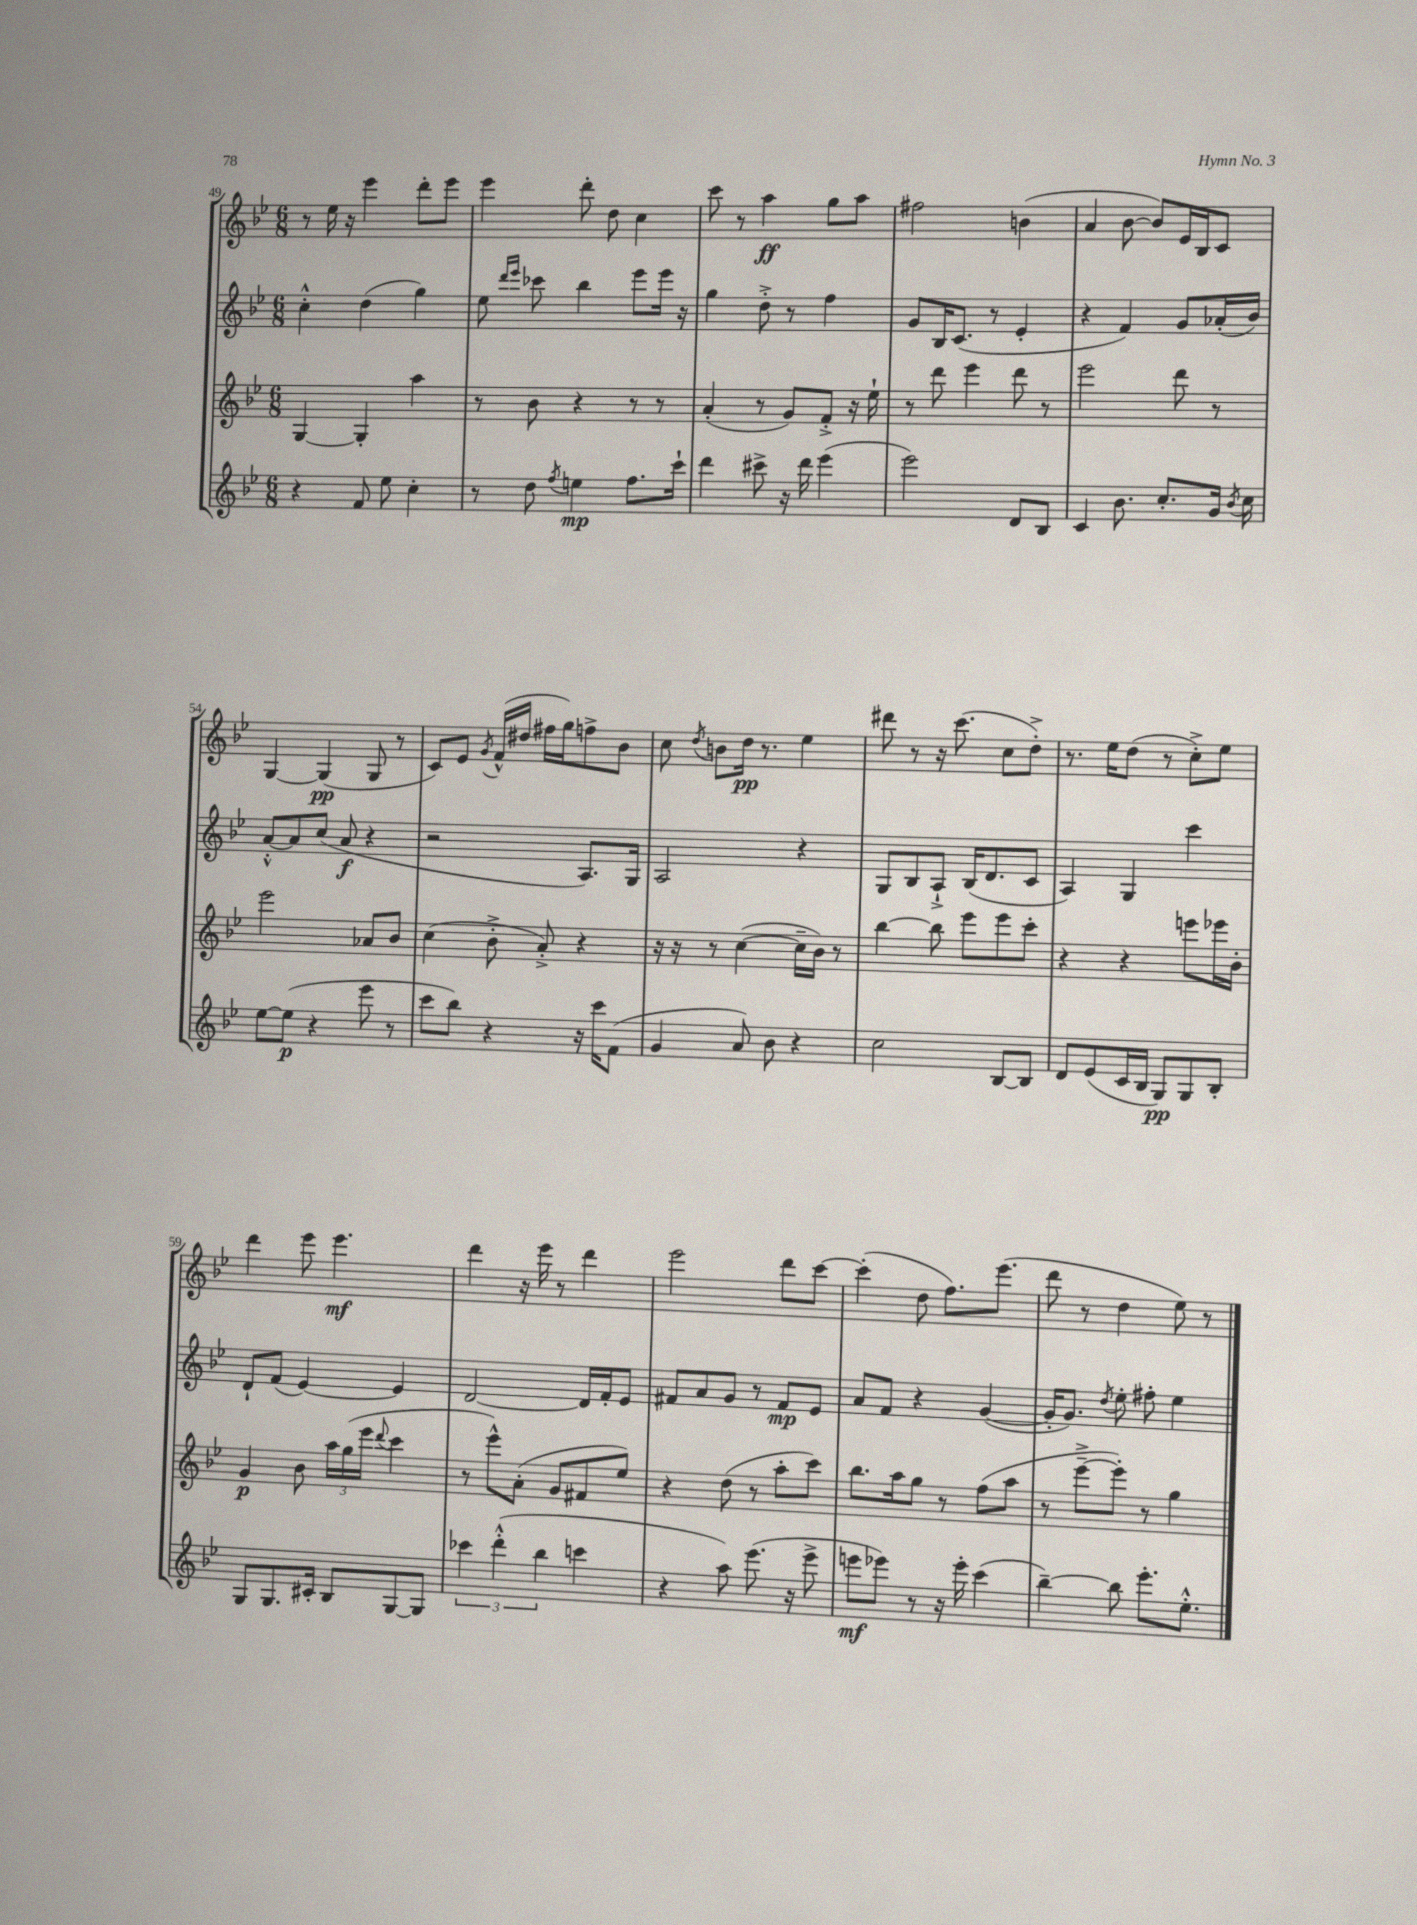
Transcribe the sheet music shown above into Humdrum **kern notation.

**kern	**kern	**kern	**kern
*staff4	*staff3	*staff2	*staff1
*clefG2	*clefG2	*clefG2	*clefG2
*k[b-e-]	*k[b-e-]	*k[b-e-]	*k[b-e-]
*M6/8	*M6/8	*M6/8	*M6/8
4r	[4G	4cc'^^	8r
.	.	.	16ee-
.	.	.	16r
8f	4G']	(4dd	4eee-
8ee-	.	.	.
4cc'	4aa	4gg)	8ddd'
.	.	.	8eee-
=	=	=	=
8r	8r	8ee-	4eee-
.	.	16qqddd	.
.	.	16qqeee-	.
8dd	8b-	8ccc-	.
8qff	.	.	.
4ee	4r	4bb-	8ddd'
.	.	.	8dd
8.ff	8r	8eee-	4cc
.	8r	16eee-	.
16ccc`	.	16r	.
=	=	=	=
4ddd	(4a'	4gg	8ccc
.	.	.	8r
8ccc#^	8r	8dd'^	4aa
16r	8g)	8r	.
16ddd	.	.	.
(4eee-	8f'^	4ff	8gg
.	16r	.	8aa
.	16ee-`	.	.
=	=	=	=
2eee-)	8r	8g	2ff#
.	8ddd	16B-	.
.	.	(8.c	.
.	4eee-	.	.
.	.	8r	.
8d	8ddd	4e-'	(4b
8B-	8r	.	.
=	=	=	=
4c	2eee-	4r	4a
8.b-	.	4f)	[8b-
.	.	.	8b-])
8.cc'	.	.	.
.	8ddd	8g	16e-
.	.	.	16B-
16g	8r	(16a-'	8c
8qb-	.	.	.
16cc	.	16b-)	.
=	=	=	=
[8ee-	2eee-	[8a'^^	[4G
(8ee-]	.	8a]	.
4r	.	(8cc	(4G]
.	.	8a	.
8eee-	8a-	4r	8G
8r	8b-	.	8r
=	=	=	=
8ccc	(4cc	2r	8c)
8bb-)	.	.	8e-
.	.	.	8qg
4r	8b-'^	.	(16f^^
.	.	.	16dd#
.	8a'^)	.	16ff#
.	.	.	16gg)
16r	4r	8.A)	8ff^
16ccc	.	.	.
(8f	.	.	8b-
.	.	16G	.
=	=	=	=
4g	16r	2A	8cc
.	16r	.	.
.	.	.	8qdd
.	8r	.	8b
8a)	([4cc	.	16dd
.	.	.	8.r
8b-	.	.	.
4r	16cc~]	4r	4ee-
.	16b-)	.	.
.	8r	.	.
=	=	=	=
2cc	[4bb-	8G	8ddd#
.	.	8B-	8r
.	8bb-]	8A`^	16r
.	.	.	(8.ccc
.	8eee-	(16B-	.
.	.	8.d	.
[8B-	8eee-	.	8cc
8B-]	8ccc'	8c	8dd'^)
=	=	=	=
8d	4r	4A)	8.r
(8e-	.	.	.
.	.	.	16ee-
16c	4r	4G	(8dd
16B-	.	.	.
8G)	.	.	8r
8G	8eee	4ccc	8cc'^)
8B-'	16eee-	.	8ee-
.	16b-'	.	.
=	=	=	=
8G	4g	8d`	4ddd
8.G	.	(8f	.
.	8b-	[4e-)	8eee-
16c#'	.	.	.
8B-	24aa	.	4.eee-
.	(24gg	.	.
.	24eee-	.	.
.	8qqddd	.	.
[8G	4ccc	4e-]	.
8G]	.	.	.
=	=	=	=
6ccc-	8r	[2d	4ddd
.	8eee-^^)	.	.
(6ddd'^^	.	.	.
.	(8a'	.	16r
.	.	.	16eee-
6bb-	.	.	.
.	8g	.	8r
4ccc	8f#	16d]	4ddd
.	.	16f'	.
.	8ee-)	8e-	.
=	=	=	=
4r	4r	8f#	2eee-
.	.	8a	.
8aa)	(8dd	8g	.
(8.eee-	8r	8r	.
.	8aa'	8f#	8ddd
16r	.	.	.
8eee-^	8ccc)	8e-	[8ccc
=	=	=	=
8eee	8.bb-	8a	(4ccc']
8eee-)	.	8f	.
.	16aa	.	.
8r	8gg	4r	8dd
16r	8r	.	8.ff)
16eee-'	.	.	.
(4ccc	(8ff	([4g	.
.	.	.	(8.eee-
.	8aa	.	.
=	=	=	=
[4bb-~)	8r	16g']	8ddd
.	.	8.g)	.
.	[8eee-~^	.	8r
.	.	8qdd	.
8bb-]	8eee-'])	8ee-'	4dd
8.eee-'	8r	8ff#'	.
.	4gg	4ee-	8ee-)
8.ee-'^^	.	.	.
.	.	.	8r
==	==	==	==
*-	*-	*-	*-
